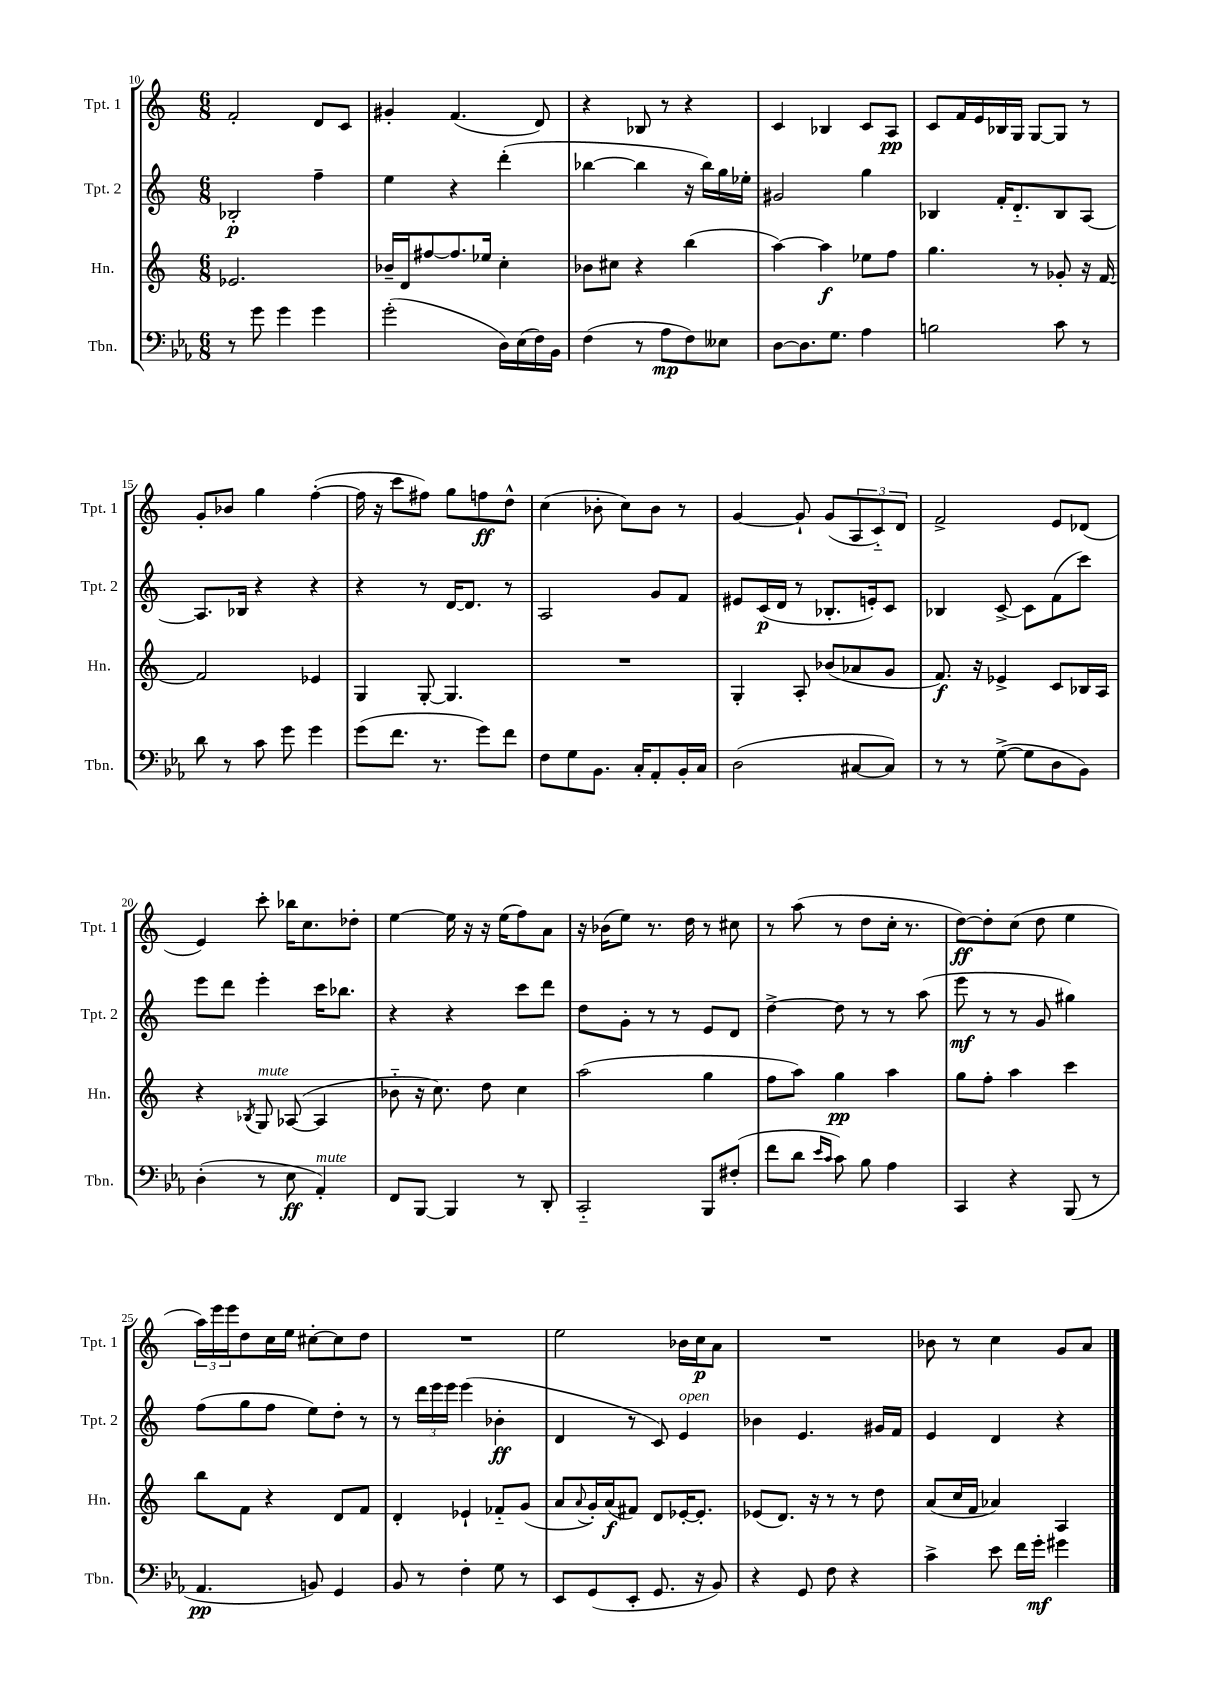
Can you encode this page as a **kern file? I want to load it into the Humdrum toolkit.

**kern	**dynam	**kern	**dynam	**kern	**dynam	**kern	**dynam
*part4	*part4	*part3	*part3	*part2	*part2	*part1	*part1
*staff4	*staff4	*staff3	*staff3	*staff2	*staff2	*staff1	*staff1
*I"Tbn.	*	*I"Hn.	*	*I"Tpt. 2	*	*I"Tpt. 1	*
*I'Tbn.	*	*I'Hn.	*	*I'Tpt. 2	*	*I'Tpt. 1	*
*clefF4	*	*clefG2	*	*clefG2	*	*clefG2	*
*k[b-e-a-]	*	*k[]	*	*k[]	*	*k[]	*
*M6/8	*	*M6/8	*	*M6/8	*	*M6/8	*
=10	=10	=10	=10	=10	=10	=10	=10
8r	.	2.e-X/	.	2B-X'/	p	2f'/	.
8g\	.	.	.	.	.	.	.
4g\	.	.	.	.	.	.	.
4g\	.	.	.	4ff~\	.	8d/L	.
.	.	.	.	.	.	8c/J	.
=11	=11	=11	=11	=11	=11	=11	=11
(2g'\	.	16b-X~/LL	.	4ee\	.	4g#X'/	.
.	.	16d/J	.	.	.	.	.
.	.	[8ff#X/	.	.	.	.	.
.	.	8.ff#/]	.	4r	.	(4.f/	.
.	.	16ee-X/Jk	.	.	.	.	.
16D\LL)	.	4cc'\	.	(4ddd'\	.	.	.
(16E-\	.	.	.	.	.	.	.
16F\)	.	.	.	.	.	8d/)	.
16BB-\JJ	.	.	.	.	.	.	.
=12	=12	=12	=12	=12	=12	=12	=12
(4F\	.	8b-X\L	.	[4bb-X\	.	4r	.
.	.	8cc#X\J	.	.	.	.	.
8r	.	4r	.	4bb-\]	.	8B-X/	.
8A-\L	mp	.	.	.	.	8r	.
8F\)	.	(4bb\	.	16r	.	4r	.
.	.	.	.	16bb-\LL)	.	.	.
8E--X\J	.	.	.	16gg\	.	.	.
.	.	.	.	16ee-X'\JJ	.	.	.
=13	=13	=13	=13	=13	=13	=13	=13
[8D\L	.	[4aa\)	.	2g#X/	.	4c/	.
8.D\]	.	.	.	.	.	.	.
.	.	4aa\]	f	.	.	4B-X/	.
8.G\J	.	.	.	.	.	.	.
4A-\	.	8ee-X\L	.	4gg\	.	8c/L	.
.	.	8ff\J	.	.	.	8A/J	pp
=14	=14	=14	=14	=14	=14	=14	=14
2Bn\	.	4.gg\	.	4B-X/	.	8c/L	.
.	.	.	.	.	.	16f/L	.
.	.	.	.	.	.	16e/	.
.	.	.	.	16f'/KL	.	16B-X/	.
.	.	.	.	8.d/	.	16G/JJ	.
.	.	8r	.	.	.	[8G/L	.
8c\	.	8g-X'/	.	8B-/	.	8G/J]	.
8r	.	16r	.	[8A/J	.	8r	.
.	.	[16f/	.	.	.	.	.
!!LO:LB:g=z
=15	=15	=15	=15	=15	=15	=15	=15
8d\	.	2f/]	.	8.A/L]	.	8g'/L	.
8r	.	.	.	.	.	8b-X/J	.
.	.	.	.	16B-X/Jk	.	.	.
8c\	.	.	.	4r	.	4gg\	.
8g\	.	.	.	.	.	.	.
4g\	.	4e-X/	.	4r	.	([4ff'\	.
=16	=16	=16	=16	=16	=16	=16	=16
(8g\L	.	4G/	.	4r	.	16ff\]	.
.	.	.	.	.	.	16r	.
8.f\J	.	.	.	.	.	8ccc\L	.
.	.	[8G'/	.	8r	.	8ff#X\J)	.
8.r	.	.	.	.	.	.	.
.	.	4.G/]	.	[16d/KL	.	8gg\L	.
.	.	.	.	8.d/J]	.	.	.
8g\L)	.	.	.	.	.	8ffn\	ff
8f\J	.	.	.	8r	.	8dd^^\J	.
=17	=17	=17	=17	=17	=17	=17	=17
8F\L	.	2.r	.	2A/	.	(4cc\	.
8G\	.	.	.	.	.	.	.
8.BB-\J	.	.	.	.	.	8b-X'\	.
.	.	.	.	.	.	8cc\L)	.
16C'/KL	.	.	.	.	.	.	.
8AA-'/	.	.	.	8g/L	.	8b-\J	.
16BB-'/L	.	.	.	8f/J	.	8r	.
16C/JJ	.	.	.	.	.	.	.
=18	=18	=18	=18	=18	=18	=18	=18
(2D\	.	4G'/	.	8e#X/L	.	[4g/	.
.	.	.	.	(16c/L	p	.	.
.	.	.	.	16d/JJ	.	.	.
.	.	8A'/	.	8r	.	8g`/]	.
.	.	(8b-X/L	.	8.B-X'/L	.	(8g/L	.
[8C#X/L	.	8a-X/	.	.	.	12A/	.
.	.	.	.	16en'/k)	.	.	.
.	.	.	.	.	.	12c/)	.
8C#/J])	.	8g/J	.	8c/J	.	.	.
.	.	.	.	.	.	12d/J	.
=19	=19	=19	=19	=19	=19	=19	=19
8r	.	8.f/)	f	4B-X/	.	2f^/	.
8r	.	.	.	.	.	.	.
.	.	16r	.	.	.	.	.
([8G^\	.	4e-X^/	.	[8c^/	.	.	.
8G\L]	.	.	.	8c\L]	.	.	.
8D\	.	8c/L	.	(8f\	.	8e/L	.
8BB-\J)	.	16B-X/L	.	8ccc\J)	.	(8d-X/J	.
.	.	16A/JJ	.	.	.	.	.
!!LO:LB:g=z
=20	=20	=20	=20	=20	=20	=20	=20
(4D'\	.	4r	.	8eee\L	.	4e/)	.
.	.	.	.	8ddd\J	.	.	.
.	.	8qB-X/	.	.	.	.	.
!	!	!LO:TX:a:i:t=mute	!	!	!	!	!
8r	.	8G/	.	4eee'\	.	8ccc'\	.
8E-\	ff	([8A-X/	.	.	.	16bb-X\KL	.
.	.	.	.	.	.	8.cc\	.
!LO:TX:a:i:t=mute	!	!	!	!	!	!	!
4AA-'/)	.	4A-/]	.	16ccc\KL	.	.	.
.	.	.	.	8.bb-X\J	.	.	.
.	.	.	.	.	.	8dd-X'\J	.
=21	=21	=21	=21	=21	=21	=21	=21
8FF/L	.	8b-X\	.	4r	.	[4ee\	.
[8BBB-/J	.	16r	.	.	.	.	.
.	.	8.cc\)	.	.	.	.	.
4BBB-/]	.	.	.	4r	.	16ee\]	.
.	.	.	.	.	.	16r	.
.	.	8dd\	.	.	.	16r	.
.	.	.	.	.	.	(16ee\KL	.
8r	.	4cc\	.	8ccc\L	.	8ff\)	.
8DD'/	.	.	.	8ddd\J	.	8a\J	.
=22	=22	=22	=22	=22	=22	=22	=22
2CC/	.	(2aa\	.	8dd\L	.	16r	.
.	.	.	.	.	.	(16b-X\KL	.
.	.	.	.	8g'\J	.	8ee\J)	.
.	.	.	.	8r	.	8.r	.
.	.	.	.	8r	.	.	.
.	.	.	.	.	.	16dd\	.
8BBB-/L	.	4gg\	.	8e/L	.	8r	.
(8F#X'/J	.	.	.	8d/J	.	8cc#X\	.
=23	=23	=23	=23	=23	=23	=23	=23
8f\L	.	8ff\L	.	[4dd^\	.	8r	.
8d\J	.	8aa\J)	.	.	.	(8aa\	.
16qqe-/LL	.	.	.	.	.	.	.
16qqc/JJ	.	.	.	.	.	.	.
8c\)	.	4gg\	pp	8dd\]	.	8r	.
8B-\	.	.	.	8r	.	8dd\L	.
4A-\	.	4aa\	.	8r	.	16cc'\Jk	.
.	.	.	.	.	.	8.r	.
.	.	.	.	(8aa\	.	.	.
=24	=24	=24	=24	=24	=24	=24	=24
4CC/	.	8gg\L	.	8eee\	mf	[8dd\L)	ff
.	.	8ff'\J	.	8r	.	8dd'\]	.
4r	.	4aa\	.	8r	.	(8cc\J	.
.	.	.	.	8g/	.	8dd\	.
(8BBB-/	.	4ccc\	.	4gg#X\)	.	4ee\	.
8r	.	.	.	.	.	.	.
!!LO:LB:g=z
=25	=25	=25	=25	=25	=25	=25	=25
4.AA-/	pp	8bb\L	.	(8ff\L	.	24aa\LL)	.
.	.	.	.	.	.	24eee\	.
.	.	.	.	.	.	24eee\J	.
.	.	8f\J	.	8gg\	.	8dd\	.
.	.	4r	.	8ff\J	.	16cc\L	.
.	.	.	.	.	.	16ee\JJ	.
8BBn/)	.	.	.	8ee\L)	.	[8cc#X'\L	.
4GG/	.	8d/L	.	8dd'\J	.	8cc#\]	.
.	.	8f/J	.	8r	.	8dd\J	.
=26	=26	=26	=26	=26	=26	=26	=26
8BB-/	.	4d'/	.	8r	.	2.r	.
8r	.	.	.	24ddd\LL	.	.	.
.	.	.	.	24eee\	.	.	.
.	.	.	.	24eee\JJ	.	.	.
4F'\	.	4e-X`/	.	(4eee\	.	.	.
8G\	.	8f-X/L	.	4b-X'\	ff	.	.
8r	.	(8g/J	.	.	.	.	.
=27	=27	=27	=27	=27	=27	=27	=27
8EE-/L	.	8a/L	.	4d/	.	2ee\	.
.	.	8qqa/	.	.	.	.	.
(8GG/	.	16g'/L)	.	.	.	.	.
.	.	(16a/J	f	.	.	.	.
8EE-'/J	.	8f#X/J)	.	8r	.	.	.
8.GG/	.	8d/L	.	8c/)	.	.	.
!	!	!	!	!LO:TX:a:i:t=open	!	!	!
.	.	[16e-X'/K	.	4e/	.	16b-X\LL	.
16r	.	8.e-'/J]	.	.	.	16cc\J	p
8BB-/)	.	.	.	.	.	8a\J	.
=28	=28	=28	=28	=28	=28	=28	=28
4r	.	(8e-X/L	.	4b-X\	.	2.r	.
.	.	8.d/J)	.	.	.	.	.
8GG/	.	.	.	4.e/	.	.	.
.	.	16r	.	.	.	.	.
8F\	.	8r	.	.	.	.	.
4r	.	8r	.	.	.	.	.
.	.	8dd\	.	16g#X/LL	.	.	.
.	.	.	.	16f/JJ	.	.	.
=29	=29	=29	=29	=29	=29	=29	=29
4c^\	.	(8a/L	.	4e/	.	8b-X\	.
.	.	16cc/L	.	.	.	8r	.
.	.	16f/JJ	.	.	.	.	.
8e-\	.	4a-X/)	.	4d/	.	4cc\	.
16f\LL	.	.	.	.	.	.	.
16g'\JJ	mf	.	.	.	.	.	.
4g#X\	.	4A/	.	4r	.	8g/L	.
.	.	.	.	.	.	8a/J	.
==	==	==	==	==	==	==	==
*-	*-	*-	*-	*-	*-	*-	*-
